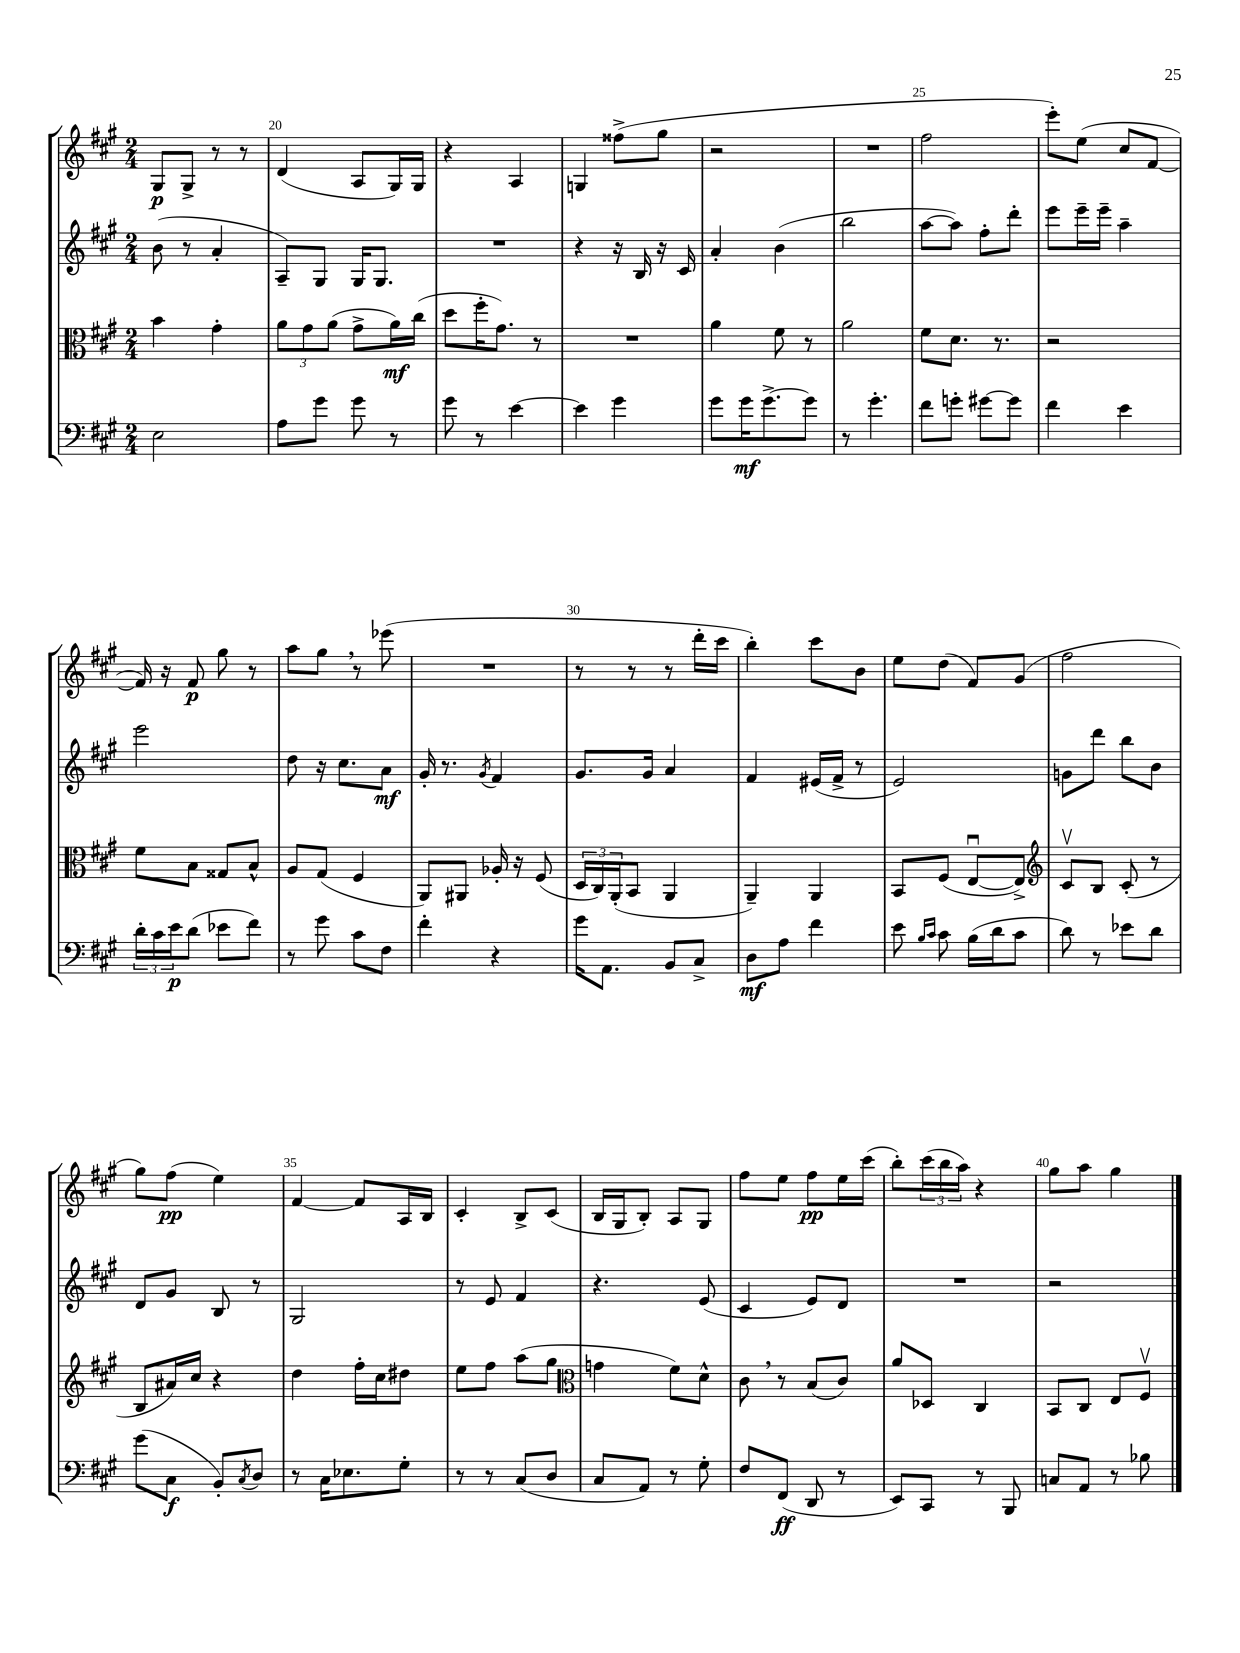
<<
\new StaffGroup <<
\new Staff = "s0" {
    \clef treble \key a \major \numericTimeSignature \time 2/4
    gis8\p gis8-> r8 r8 |
    d'4( a8 gis16) gis16 |
    r4 a4 |
    g4 fisis''8->( gis''8 |
    r2 |
    R2 |
    fis''2 |
    e'''8-.) e''8( cis''8 fis'8~ |
    fis'16) r16 fis'8\p gis''8 r8 |
    a''8 gis''8 \breathe r8 ees'''8( |
    R2 |
    r8 r8 r8 d'''16-. cis'''16 |
    b''4-.) cis'''8 b'8 |
    e''8 d''8( fis'8) gis'8( |
    fis''2 |
    gis''8) fis''8\pp( e''4) |
    fis'4~ fis'8 a16 b16 |
    cis'4-. b8-> cis'8( |
    b16 gis16 b8-.) a8 gis8 |
    fis''8 e''8 fis''8\pp e''16 cis'''16( |
    b''8-.) \tuplet 3/2 { cis'''16( b''16 a''16) } r4 |
    gis''8 a''8 gis''4 \bar "|." |
}
\new Staff = "s1" {
    \clef treble \key a \major \numericTimeSignature \time 2/4
    b'8( r8 a'4-. |
    a8--) gis8 gis16 gis8. |
    R2 |
    r4 r16 b16 r16 cis'16 |
    a'4-. b'4( |
    b''2 |
    a''8~ a''8) fis''8-. d'''8-. |
    e'''8 e'''16-- e'''16-- a''4-- |
    e'''2 |
    d''8 r16 cis''8. a'8\mf |
    gis'16-. r8. \acciaccatura { gis'8 } fis'4 |
    gis'8. gis'16 a'4 |
    fis'4 eis'16( fis'16-> r8 |
    e'2) |
    g'8 d'''8 b''8 b'8 |
    d'8 gis'8 b8 r8 |
    gis2 |
    r8 e'8 fis'4 |
    r4. e'8( |
    cis'4 e'8) d'8 |
    R2 |
    r2 \bar "|." |
}
\new Staff = "s2" {
    \clef alto \key a \major \numericTimeSignature \time 2/4
    b'4 gis'4-. |
    \tuplet 3/2 { a'8 gis'8 a'8( } gis'8-> a'16\mf) cis''16( |
    d''8 fis''16-. gis'8.) r8 |
    R2 |
    a'4 fis'8 r8 |
    a'2 |
    fis'8 d'8. r8. |
    r2 |
    fis'8 b8 gisis8 b8-^ |
    a8 gis8( fis4 |
    a,8) ais,8 aes16-. r16 fis8( |
    \tuplet 3/2 { d16 cis16) a,16-.( } b,8 a,4 |
    a,4--) a,4 |
    b,8 fis8( e8~\downbow e8->) |
    \clef treble cis'8\upbow b8 cis'8-.( r8 |
    b8 ais'16) cis''16 r4 |
    d''4 fis''16-. cis''16 dis''8 |
    e''8 fis''8 a''8( gis''8 |
    \clef alto g'4 fis'8) d'8-^ |
    cis'8 \breathe r8 b8( cis'8) |
    a'8 des8 cis4 |
    b,8 cis8 e8 fis8\upbow \bar "|." |
}
\new Staff = "s3" {
    \clef bass \key a \major \numericTimeSignature \time 2/4
    e2 |
    a8 gis'8 gis'8 r8 |
    gis'8 r8 e'4~ |
    e'4 gis'4 |
    gis'8 gis'16\mf gis'8.~-> gis'8 |
    r8 gis'4.-. |
    fis'8 g'8-. gis'8~ gis'8 |
    fis'4 e'4 |
    \tuplet 3/2 { d'16-. cis'16 e'16\p } d'8( ees'8 fis'8) |
    r8 gis'8 cis'8 fis8 |
    fis'4-. r4 |
    gis'16 a,8. b,8 cis8-> |
    d8\mf a8 fis'4 |
    e'8 \grace { b16 cis'16 } cis'8 b16( d'16 cis'8 |
    d'8) r8 ees'8 d'8 |
    gis'8( cis8\f b,8-.) \acciaccatura { cis8 } d8 |
    r8 cis16 ees8. gis8-. |
    r8 r8 cis8( d8 |
    cis8 a,8) r8 gis8-. |
    fis8 fis,8\ff( d,8 r8 |
    e,8) cis,8 r8 b,,8 |
    c8 a,8 r8 bes8 \bar "|." |
}
>>
>>
\layout { \context { \Score currentBarNumber = #19 \override BarNumber.break-visibility = ##(#f #t #t) barNumberVisibility = #(every-nth-bar-number-visible 5) } }
